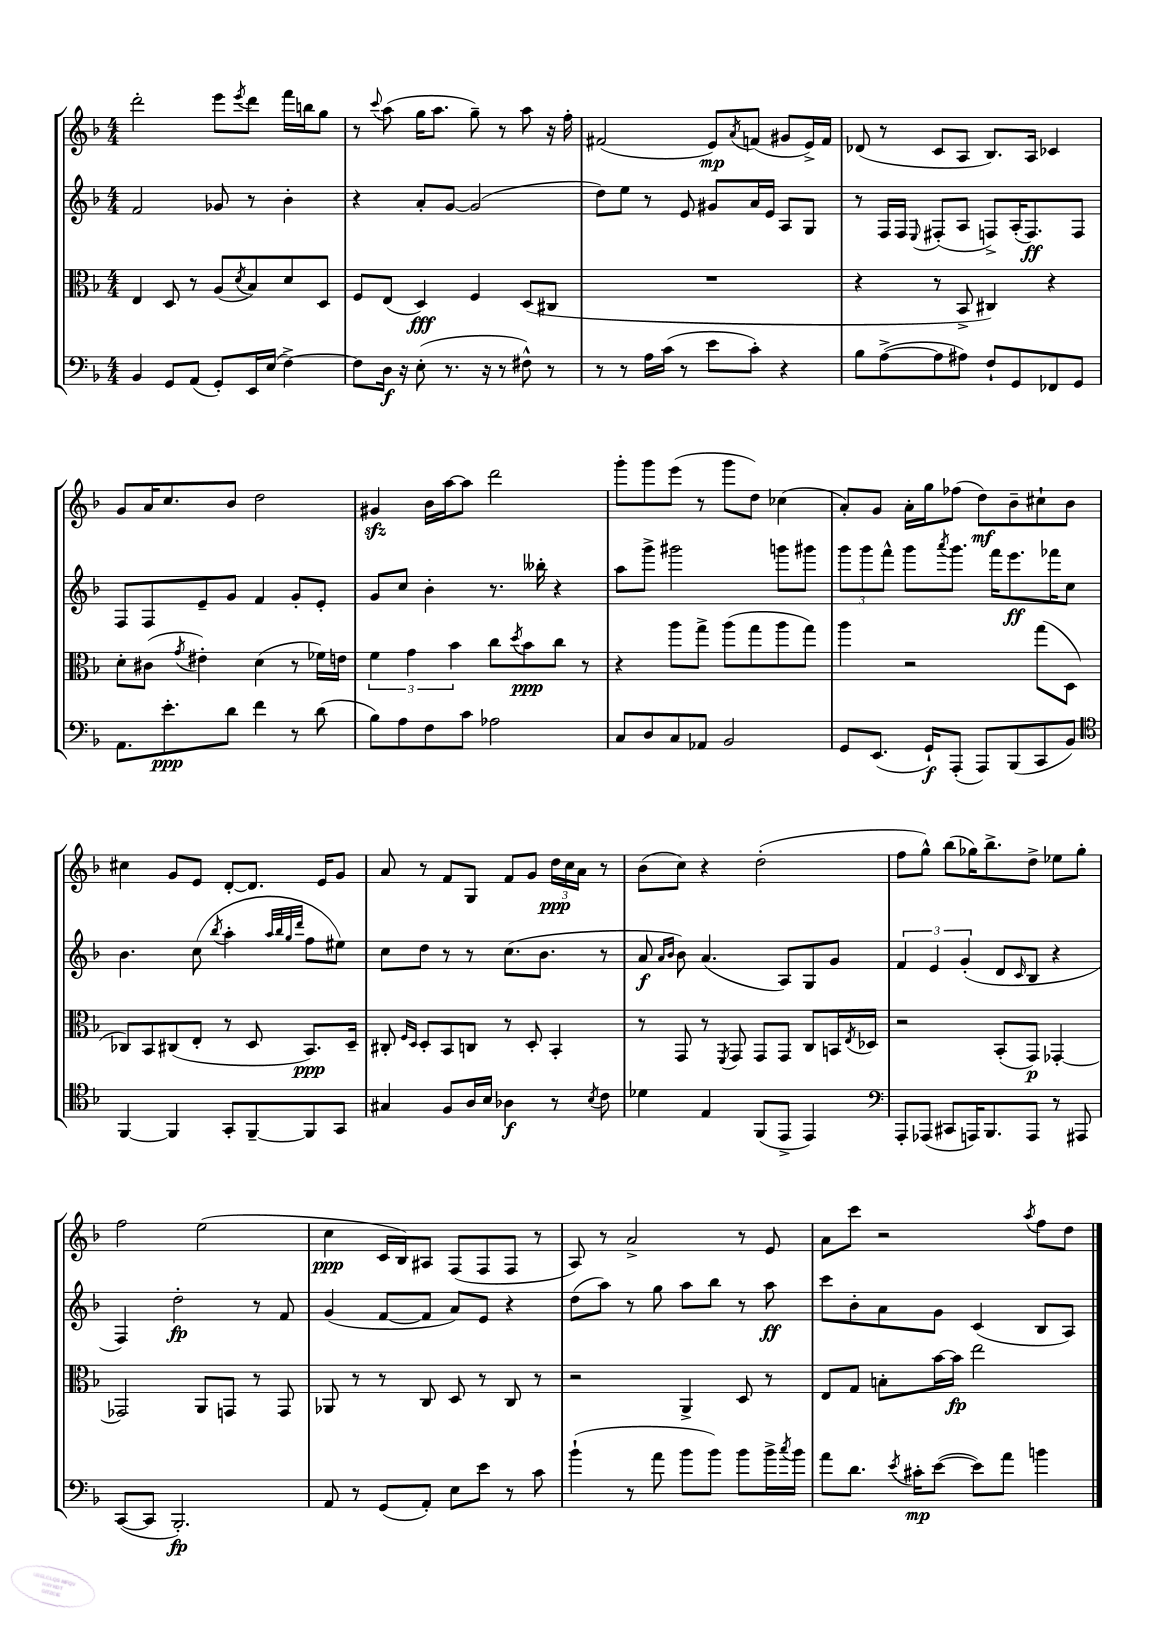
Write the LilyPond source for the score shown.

<<
\new StaffGroup <<
\new Staff = "s0" {
    \clef treble \key f \major \numericTimeSignature \time 4/4
    d'''2-. e'''8 \acciaccatura { e'''8 } d'''8 f'''16 b''16 g''8 |
    r8 \appoggiatura { c'''8 } a''8( g''16 a''8. g''8--) r8 a''8 r16 f''16-. |
    fis'2( e'8\mp) \acciaccatura { a'8 } f'8( gis'8 e'16->) f'16 |
    des'8( r8 c'8 a8 bes8.) a16 ces'4 |
    g'8 a'16 c''8. bes'8 d''2 |
    gis'4\sfz bes'16 a''16~ a''8 d'''2 |
    g'''8-. g'''8 e'''8( r8 g'''8 d''8) ces''4( |
    a'8-.) g'8 a'16-. g''16 fes''8( d''8\mf) bes'8-- cis''8-! bes'8 |
    cis''4 g'8 e'8 d'8~-. d'8. e'16 g'8 |
    a'8 r8 f'8 g8 f'8 g'8 \tuplet 3/2 { d''16\ppp c''16 a'16 } r8 |
    bes'8( c''8) r4 d''2-.( |
    f''8 g''8-^) bes''8( ges''16) bes''8.-> d''8-> ees''8 ges''8-. |
    f''2 e''2( |
    c''4\ppp c'16 bes16) ais8 f8( f8 f8 r8 |
    a8) r8 a'2-> r8 e'8 |
    a'8 c'''8 r2 \acciaccatura { a''8 } f''8 d''8 \bar "|." |
}
\new Staff = "s1" {
    \clef treble \key f \major \numericTimeSignature \time 4/4
    f'2 ges'8 r8 bes'4-. |
    r4 a'8-. g'8~ g'2( |
    d''8) e''8 r8 e'8 gis'8 a'16 e'16 a8 g8 |
    r8 f16 f16 \appoggiatura { e8 } fis8-.( a8 f8->) a16-.( f8.\ff) f8 |
    f8 f8 e'8-- g'8 f'4 g'8-. e'8-. |
    g'8 c''8 bes'4-. r8. beses''16-. r4 |
    a''8 g'''8-> gis'''2 g'''8 gis'''8 |
    \tuplet 3/2 { g'''8 g'''8 f'''8-^ } g'''8 \acciaccatura { a'''8 } g'''8. f'''16 e'''8.\ff fes'''16 c''8 |
    bes'4. c''8( \acciaccatura { bes''8 } a''4-. \grace { a''32 bes''32 g''32 d'''32 } f''8 eis''8) |
    c''8 d''8 r8 r8 c''8.( bes'8. r8 |
    a'8\f \grace { a'16 bes'16 } bes'8) a'4.( a8) g8 g'8 |
    \tuplet 3/2 { f'4 e'4 g'4-.( } d'8 \grace { c'16 } bes8 r4 |
    f4) d''2-.\fp r8 f'8 |
    g'4( f'8~ f'8 a'8) e'8 r4 |
    d''8( a''8) r8 g''8 a''8 bes''8 r8 a''8\ff |
    c'''8 bes'8-. a'8 g'8 c'4( bes8 a8) \bar "|." |
}
\new Staff = "s2" {
    \clef alto \key f \major \numericTimeSignature \time 4/4
    e4 d8 r8 a8( \acciaccatura { d'8 } bes8) d'8 d8 |
    f8 e8( d4\fff) f4 d8( cis8 |
    R1 |
    r4 r8 bes,8-> cis4) r4 |
    d'8-. cis'8( \acciaccatura { g'8 } eis'4-.) d'4( r8 fes'16) e'16 |
    \tuplet 3/2 { f'4 g'4 bes'4 } c''8 \acciaccatura { d''8 } bes'8\ppp c''8 r8 |
    r4 a''8 g''8-> a''8( g''8 a''8 g''8) |
    a''4 r2 g''8( d8 |
    ces8) bes,8 cis8( e8-. r8 d8 bes,8.\ppp) d16-- |
    cis8-. \grace { f16 d16 } d8-. bes,8 c8 r8 d8-. bes,4-. |
    r8 g,8 r8 \acciaccatura { f,8 } g,8 g,8 g,8 c8 b,16 \acciaccatura { e8 } des16 |
    r2 bes,8-.( g,8\p) ges,4~-. |
    ges,2 a,8 g,8 r8 g,8 |
    aes,8 r8 r8 c8 d8 r8 c8 r8 |
    r2 a,4-> d8 r8 |
    e8 g8 b8-. bes'16~ bes'16\fp e''2 \bar "|." |
}
\new Staff = "s3" {
    \clef bass \key f \major \numericTimeSignature \time 4/4
    bes,4 g,8 a,8( g,8-.) e,16 e16( f4~->) |
    f8 d16\f r16 e8-.( r8. r16 r8 fis8-^) r8 |
    r8 r8 a16 c'16( r8 e'8 c'8-.) r4 |
    bes8 a8~->( a8 ais8) f8-! g,8 fes,8 g,8 |
    a,8. e'8.-.\ppp d'8 f'4 r8 d'8( |
    bes8) a8 f8 c'8 aes2 |
    c8 d8 c8 aes,8 bes,2 |
    g,8 e,8.( g,16-!\f) a,,8-.( a,,8) bes,,8( c,8 bes,8) |
    \clef tenor f,4~ f,4 g,8-. f,8~-- f,8 g,8 |
    gis4 f8 a16 bes16 aes4\f r8 \acciaccatura { bes8 } c'8 |
    des'4 e4 f,8( e,8-> e,4) |
    \clef bass a,,8-. aes,,8( cis,8 a,,16) bes,,8. a,,8 r8 ais,,8 |
    c,8~( c,8 bes,,2.-.\fp) |
    a,8 r8 g,8( a,8-.) e8 e'8 r8 c'8 |
    bes'4-!( r8 a'8 bes'8 bes'8) bes'8 bes'16-> \acciaccatura { c''8 } bes'16 |
    a'8 d'8. \acciaccatura { e'8 } cis'16-.\mp e'8~( e'8) a'8 b'4 \bar "|." |
}
>>
>>
\layout { \context { \Score \remove "Bar_number_engraver" } }
